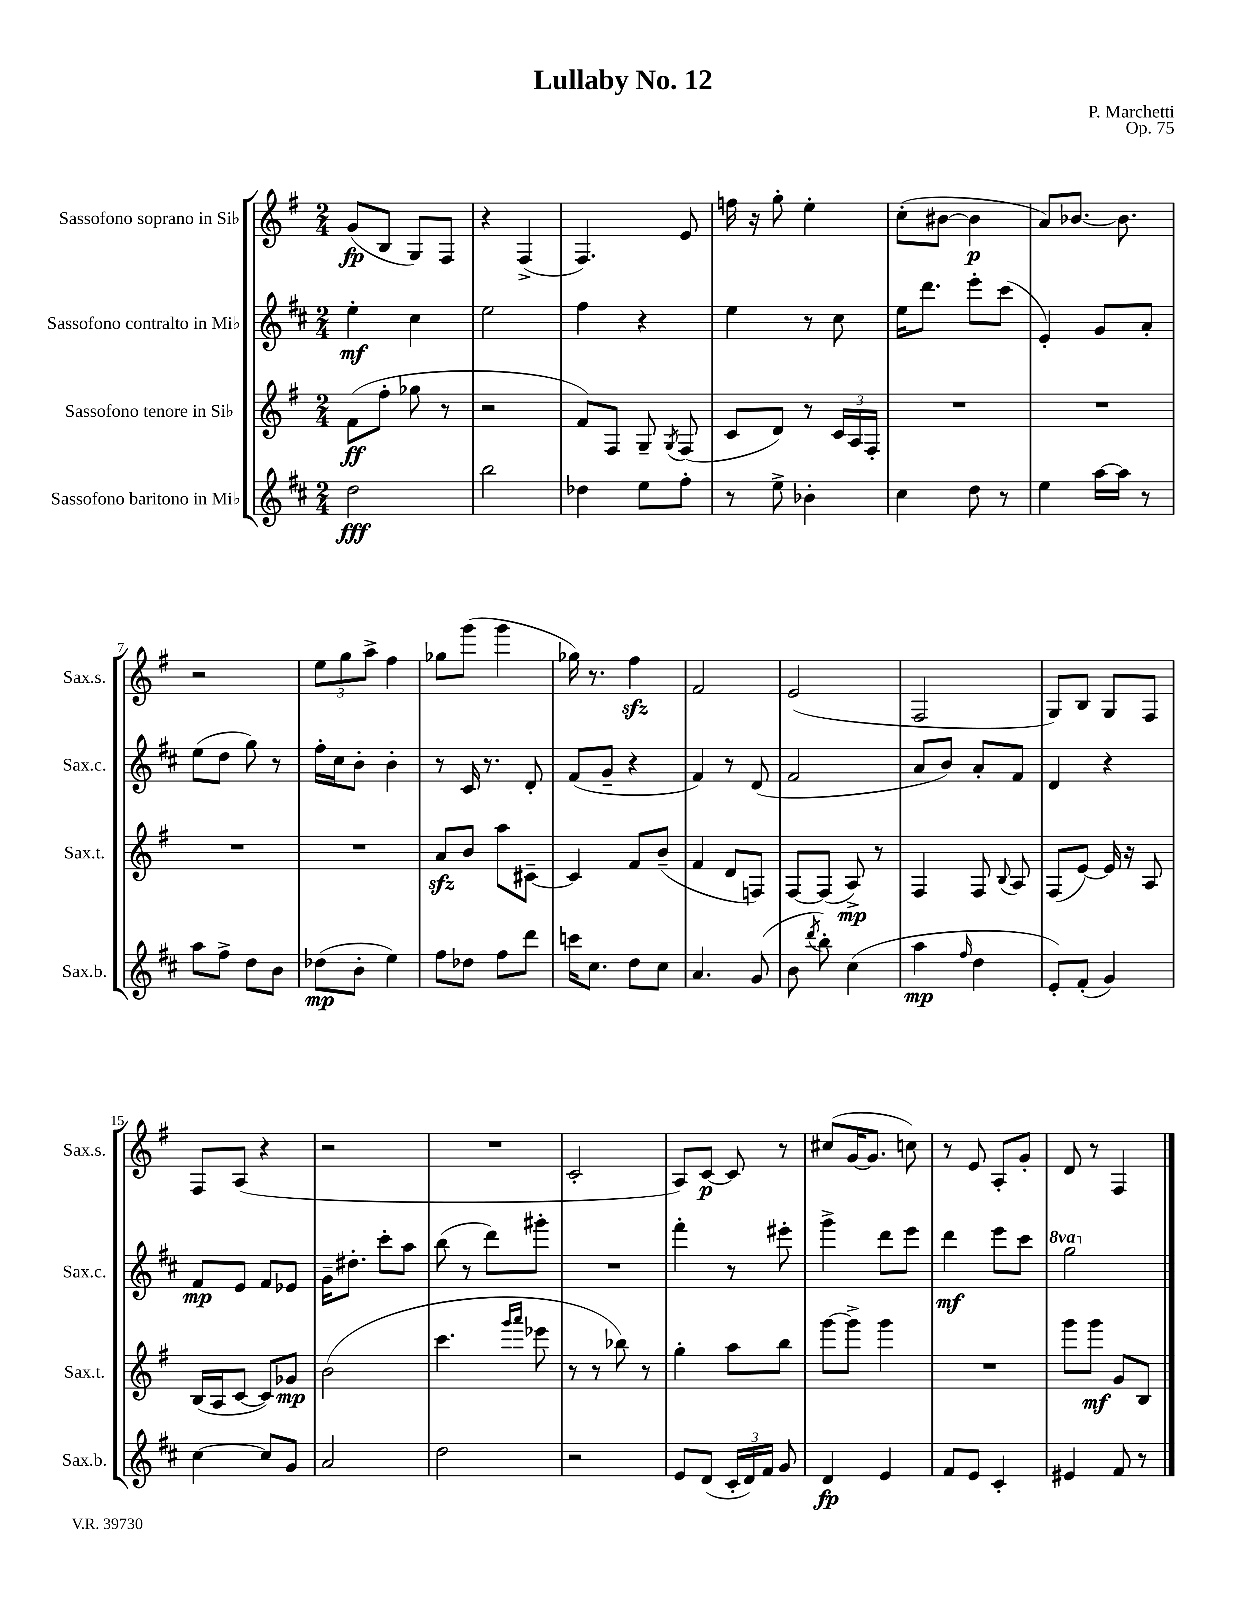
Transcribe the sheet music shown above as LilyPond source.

\header { title = "Lullaby No. 12" composer = "P. Marchetti" opus = "Op. 75" }
<<
\new StaffGroup <<
\new Staff = "s0" \with { instrumentName = "Sassofono soprano in Sib" shortInstrumentName = "Sax.s." } {
    \clef treble \key g \major \numericTimeSignature \time 2/4
    \autoBeamOff g'8[\fp( b8] g8[) fis8] |
    r4 fis4->( |
    fis4.) e'8 |
    f''16 r16 g''8-. e''4-. |
    c''8[-.( bis'8]~ bis'4\p |
    a'8[) bes'8.]~ bes'8. |
    r2 |
    \tuplet 3/2 { e''8[ g''8 a''8]-> } fis''4 |
    ges''8[ g'''8]( g'''4 |
    ges''16) r8. fis''4\sfz |
    fis'2 |
    e'2( |
    fis2 |
    g8[) b8] g8[ fis8] |
    fis8[ a8]( r4 |
    r2 |
    R2 |
    c'2-. |
    a8[) c'8]~\p c'8 r8 |
    cis''8[( g'16~ g'8.] c''8) |
    r8 e'8 a8[-. g'8]-. |
    d'8 r8 fis4 \bar "|." |
}
\new Staff = "s1" \with { instrumentName = "Sassofono contralto in Mib" shortInstrumentName = "Sax.c." } {
    \clef treble \key d \major \numericTimeSignature \time 2/4 \set Staff.ottavationMarkups = #ottavation-simple-ordinals
    \autoBeamOff e''4-.\mf cis''4 |
    e''2 |
    fis''4 r4 |
    e''4 r8 cis''8 |
    e''16[ d'''8.] e'''8[-. cis'''8]( |
    e'4-.) g'8[ a'8]-. |
    e''8[( d''8] g''8) r8 |
    fis''16[-. cis''16 b'8]-. b'4-. |
    r8 cis'16 r8. d'8-. |
    fis'8[( g'8]-- r4 |
    fis'4) r8 d'8( |
    fis'2 |
    a'8[ b'8]) a'8[-. fis'8] |
    d'4 r4 |
    fis'8[\mp e'8] fis'8[ ees'8] |
    g'16[-- dis''8.]-. cis'''8[-. a''8] |
    b''8( r8 d'''8[) gis'''8]-. |
    R2 |
    fis'''4-. r8 eis'''8-. |
    g'''4-> d'''8[ e'''8] |
    d'''4\mf e'''8[ cis'''8] |
    \ottava #1 g'''2 \ottava #0 \bar "|." |
}
\new Staff = "s2" \with { instrumentName = "Sassofono tenore in Sib" shortInstrumentName = "Sax.t." } {
    \clef treble \key g \major \numericTimeSignature \time 2/4
    \autoBeamOff fis'8[\ff( fis''8]-. ges''8 r8 |
    r2 |
    fis'8[) fis8] g8-- \acciaccatura { g8 } fis8( |
    c'8[ d'8]) r8 \tuplet 3/2 { c'16[ a16 fis16]-. } |
    R2 |
    R2 |
    R2 |
    R2 |
    a'8[\sfz b'8] a''8[ cis'8]~-- |
    cis'4 fis'8[ b'8]--( |
    fis'4 d'8[ f8]) |
    fis8[~ fis8]( a8->\mp) r8 |
    fis4 fis8 \appoggiatura { b8 } a8 |
    fis8[( e'8]~) e'16 r16 a8 |
    b16[( a16 c'8]~ c'8[) ges'8]\mp |
    b'2( |
    c'''4. \grace { g'''16[ a'''16] } ees'''8 |
    r8 r8 bes''8) r8 |
    g''4-. a''8[ b''8] |
    g'''8[~ g'''8]-> g'''4 |
    R2 |
    g'''8[ g'''8]\mf g'8[ b8] \bar "|." |
}
\new Staff = "s3" \with { instrumentName = "Sassofono baritono in Mib" shortInstrumentName = "Sax.b." } {
    \clef treble \key d \major \numericTimeSignature \time 2/4
    \autoBeamOff d''2\fff |
    b''2 |
    des''4 e''8[ fis''8]-. |
    r8 e''8-> bes'4-. |
    cis''4 d''8 r8 |
    e''4 a''16[~ a''16] r8 |
    a''8[ fis''8]-> d''8[ b'8] |
    des''8[\mp( b'8]-. e''4) |
    fis''8[ des''8] fis''8[ d'''8] |
    c'''16[ cis''8.] d''8[ cis''8] |
    a'4. g'8( |
    b'8 \acciaccatura { d'''8 } b''8-.) cis''4( |
    a''4\mp \grace { fis''16 } d''4 |
    e'8[-.) fis'8]-.( g'4) |
    cis''4~ cis''8[ g'8] |
    a'2 |
    d''2 |
    r2 |
    e'8[ d'8]( \tuplet 3/2 { cis'16[-. d'16) fis'16] } g'8 |
    d'4\fp e'4 |
    fis'8[ e'8] cis'4-. |
    eis'4 fis'8 r8 \bar "|." |
}
>>
>>
